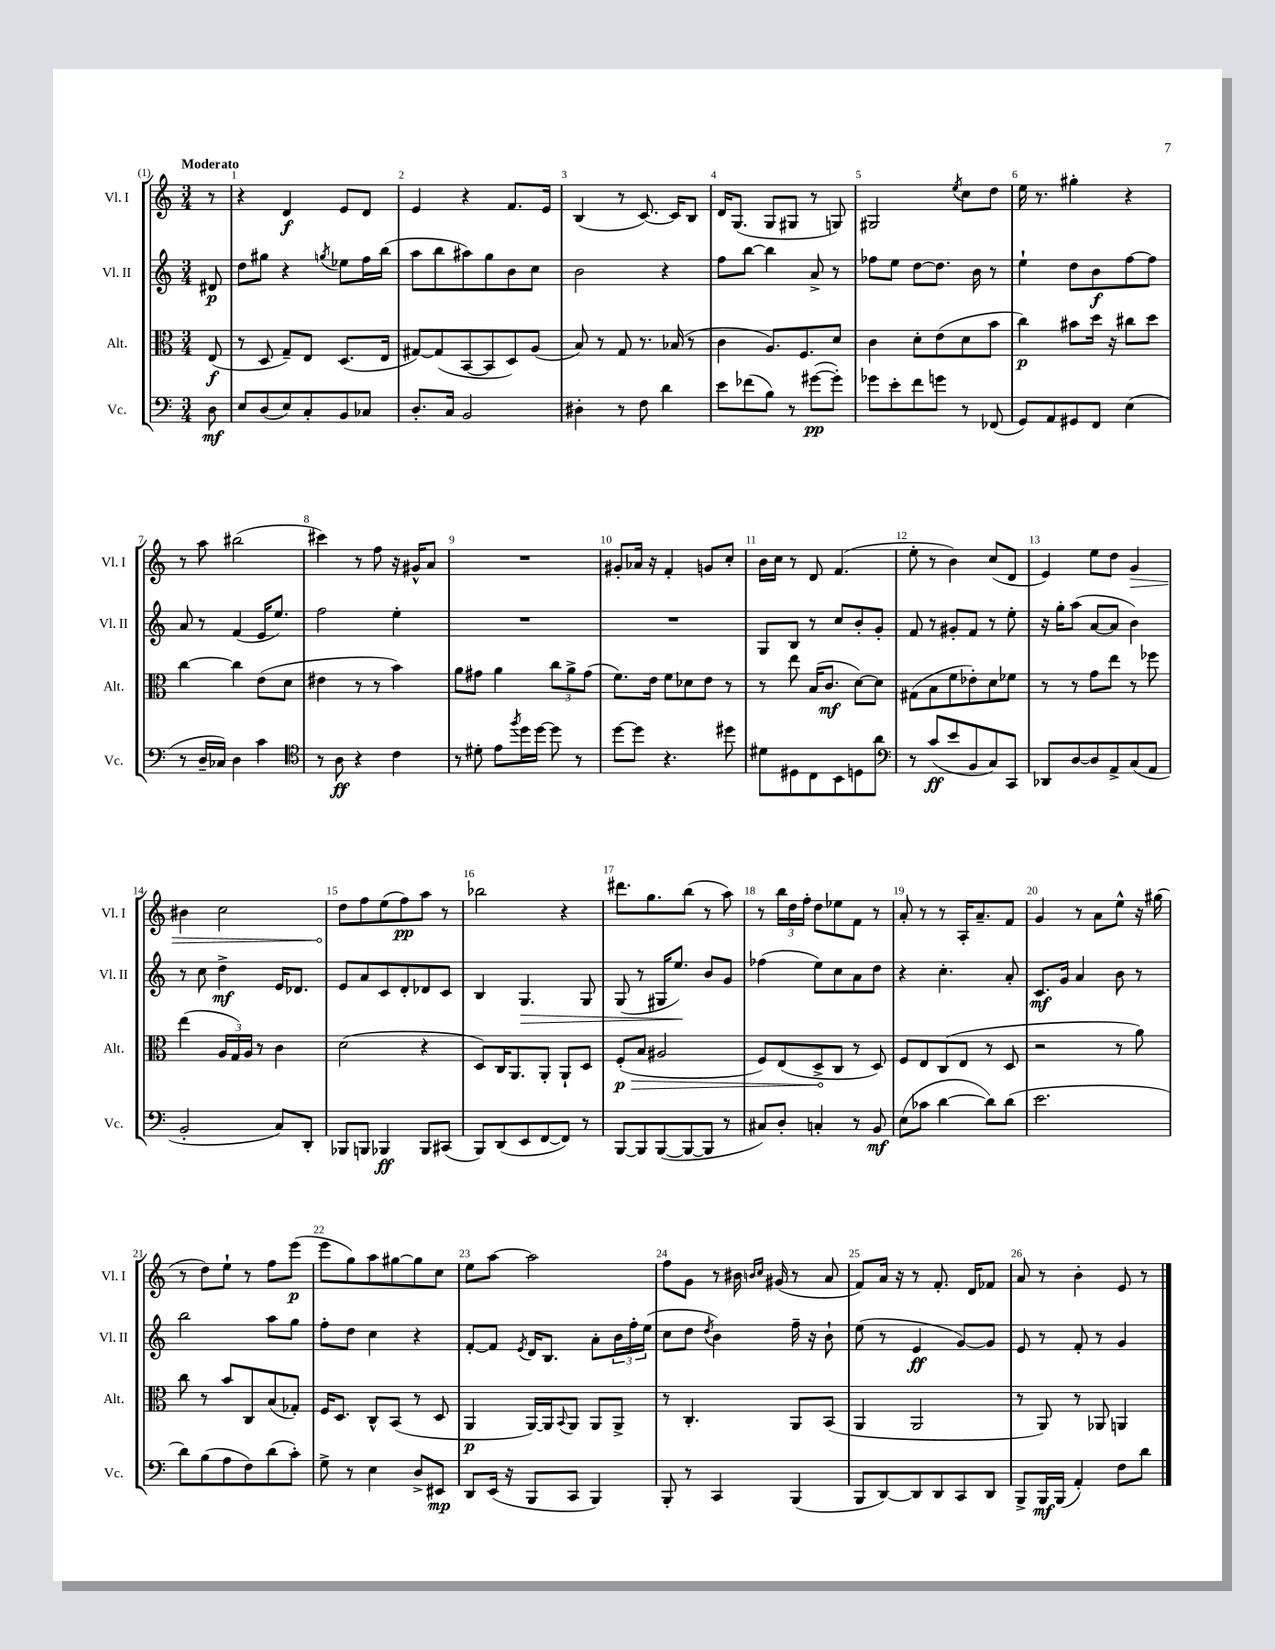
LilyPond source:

<<
\new StaffGroup <<
\new Staff = "s0" \with { instrumentName = "Vl. I" shortInstrumentName = "Vl. I" } {
    \clef treble \key c \major \numericTimeSignature \time 3/4 \partial 8 \tempo "Moderato"
    r8 |
    r4 d'4\f e'8 d'8 |
    e'4 r4 f'8. e'16 |
    b4( r8 c'8.~) c'16 b8 |
    d'16 g8.( g8 gis8 r8 g8) |
    gis2 \acciaccatura { e''8 } c''8 d''8 |
    e''16 r8. gis''4-. r4 |
    r8 a''8 bis''2( |
    cis'''4) r8 f''8 r16 gis'16-^ a'8 |
    R2. |
    gis'8-. aes'16 r16 f'4-. g'8 c''8-. |
    b'16 c''16 r8 d'8 f'4.( |
    e''8-. r8 b'4) c''8( d'8 |
    e'4) e''8 d''8 \once \override Hairpin.circled-tip = ##t g'4\> |
    bis'4 c''2 |
    d''8\! f''8 e''8( f''8\pp) a''8 r8 |
    bes''2 r4 |
    dis'''8. g''8. b''8( r8 a''8) |
    r8 \tuplet 3/2 { b''16 d''16 f''16-. } d''8 ees''8 f'8 r8 |
    a'8-. r8 r8 a16-. a'8.-- f'8 |
    g'4 r8 a'8 e''8-^ r16 gis''16( |
    r8 d''8) e''8-! r8 f''8 e'''8\p( |
    e'''8 g''8) a''8 gis''8~ gis''8 c''8 |
    e''8 a''8~ a''2 |
    f''8 g'8 r8 bis'16 \grace { b'16 c''16 } gis'16( r8 a'8 |
    f'8) a'16 r16 r8 f'8.-. d'16 fes'8 |
    a'8 r8 b'4-. e'8 r8 \bar "|." |
}
\new Staff = "s1" \with { instrumentName = "Vl. II" shortInstrumentName = "Vl. II" } {
    \clef treble \key c \major \numericTimeSignature \time 3/4 \partial 8
    dis'8\p |
    d''8 gis''8 r4 \acciaccatura { g''8 } ees''8 f''16 b''16( |
    a''8 b''8 ais''8) g''8 b'8 c''8 |
    b'2 r4 |
    f''8 b''8~ b''4 a'8-> r8 |
    fes''8 e''8 d''8~ d''8. b'16 r8 |
    e''4-! d''8 b'8\f f''8~ f''8 |
    a'8 r8 f'4( e'16 e''8.) |
    f''2 e''4-. |
    R2. |
    R2. |
    g8 b8 r8 c''8 b'8-. g'8-. |
    f'8 r8 gis'8-. f'8 r8 e''8-. |
    r16 g''16-. a''8( a'8~ a'8 b'4) |
    r8 c''8 d''4->\mf e'16 des'8. |
    e'8 a'8 c'8 d'8-. des'8 c'8 |
    b4 g4.\> g8 |
    g8( r8 gis16 e''8.\!) b'8 g'8 |
    fes''4( e''8) c''8 a'8 d''8 |
    r4 c''4.-. a'8-. |
    c'8.\mf g'16 a'4 b'8 r8 |
    b''2 a''8 g''8 |
    f''8-. d''8 c''4 r4 |
    f'8~-. f'8 \acciaccatura { e'8 } d'16 b8. a'8-. \tuplet 3/2 { b'16 f''16-. e''16( } |
    c''8 d''8 \acciaccatura { d''8 } b'4) f''16-- r16 b'8-! |
    e''8( r8 e'4\ff g'8~) g'8 |
    e'8 r8 f'8-. r8 g'4 \bar "|." |
}
\new Staff = "s2" \with { instrumentName = "Alt." shortInstrumentName = "Alt." } {
    \clef alto \key c \major \numericTimeSignature \time 3/4 \partial 8
    e8\f( |
    r8 d8 g8--) e8 d8.( e16 |
    gis8~) gis8( b,8~ b,8 d8) a8( |
    b8) r8 g8 r8. bes16( r8 |
    c'4 a8.) f8. d'8 |
    c'4 d'8-. e'8( d'8 b'8 |
    c''4\p) bis'8 d''16 r16 cis''8 d''8 |
    c''4~ c''4 e'8( d'8 |
    eis'4 r8 r8 b'4) |
    a'8 gis'8 a'4 \tuplet 3/2 { c''8 a'8-> gis'8( } |
    f'8.) e'16 f'8 des'8 e'8 r8 |
    r8 e''8 b16( c'8.\mf d'8~) d'8 |
    gis8( b8 f'8 ees'8-.) d'8 fes'8 |
    r8 r8 g'8 e''8 r8 fes''8 |
    e''4( \tuplet 3/2 { a16 g16) a16 } r8 c'4 |
    d'2( r4 |
    d8) c16 a,8. a,8-. a,8-! d8 |
    \once \override Hairpin.circled-tip = ##t f8-.\p\>( b8 ais2 |
    f8) e8( d8->\! c8 r8 d8) |
    f8 e8 c8( e8 r8 d8 |
    r2 r8 a'8) |
    c''8 r8 b'8 c8 b8( ges8-.) |
    f16 d8. c8-^ b,8( r8 d8 |
    a,4\p a,16~) a,16 \appoggiatura { b,8 } a,8 a,8 a,8-> |
    r8 c4.-. a,8 b,8( |
    a,4 a,2 |
    r8 a,8) r8 aes,8 a,4 \bar "|." |
}
\new Staff = "s3" \with { instrumentName = "Vc." shortInstrumentName = "Vc." } {
    \clef bass \key c \major \numericTimeSignature \time 3/4 \partial 8
    d8\mf |
    e8 d8( e8) c8-. b,8 ces8 |
    d8.-. c16 b,2 |
    dis4-. r8 f8 d'4 |
    e'8 fes'8( b8) r8 gis'8~\pp( gis'8-.) |
    ges'8 e'8-. f'8 g'8 r8 fes,8( |
    g,8) a,8 gis,8 f,8 e4( |
    r8 d16-- ces16) d4 c'4 |
    \clef tenor r8 a8\ff r4 c'4 |
    r8 dis'8-. e'8 \acciaccatura { f''8 } d''16 d''16~ d''8 r8 |
    d''8~ d''8 r4. dis''8 |
    dis'8 dis8 c8 b,8 d8 a'8 |
    \clef bass r8 c'8\ff( e'8 b,8 c8) c,8 |
    des,8 d8~ d8 a,8-> c8( a,8 |
    b,2-. c8) d,8-. |
    bes,,8 b,,8 bes,,4\ff bes,,8 cis,8( |
    b,,8) d,8( e,8 f,8~ f,8) r8 |
    b,,8~ b,,8 b,,8~( b,,8~ b,,8 r8 |
    cis8) d8-. c4-. r8 b,8\mf |
    e8( ces'8 d'4~ d'8) d'8( |
    e'2. |
    d'8) b8( a8 f8) d'8( c'8-.) |
    g8-> r8 e4 d8-> eis,8\mp |
    d,8 e,16( r16 b,,8 c,8 b,,4) |
    b,,8-. r8 c,4 b,,4( |
    b,,8 d,8~) d,8 d,8 c,8 d,8 |
    b,,8-> b,,16\mf b,,16( a,4-.) f8 d'8 \bar "|." |
}
>>
>>
\layout { \context { \Score \override BarNumber.break-visibility = ##(#f #t #t) barNumberVisibility = #all-bar-numbers-visible } }
